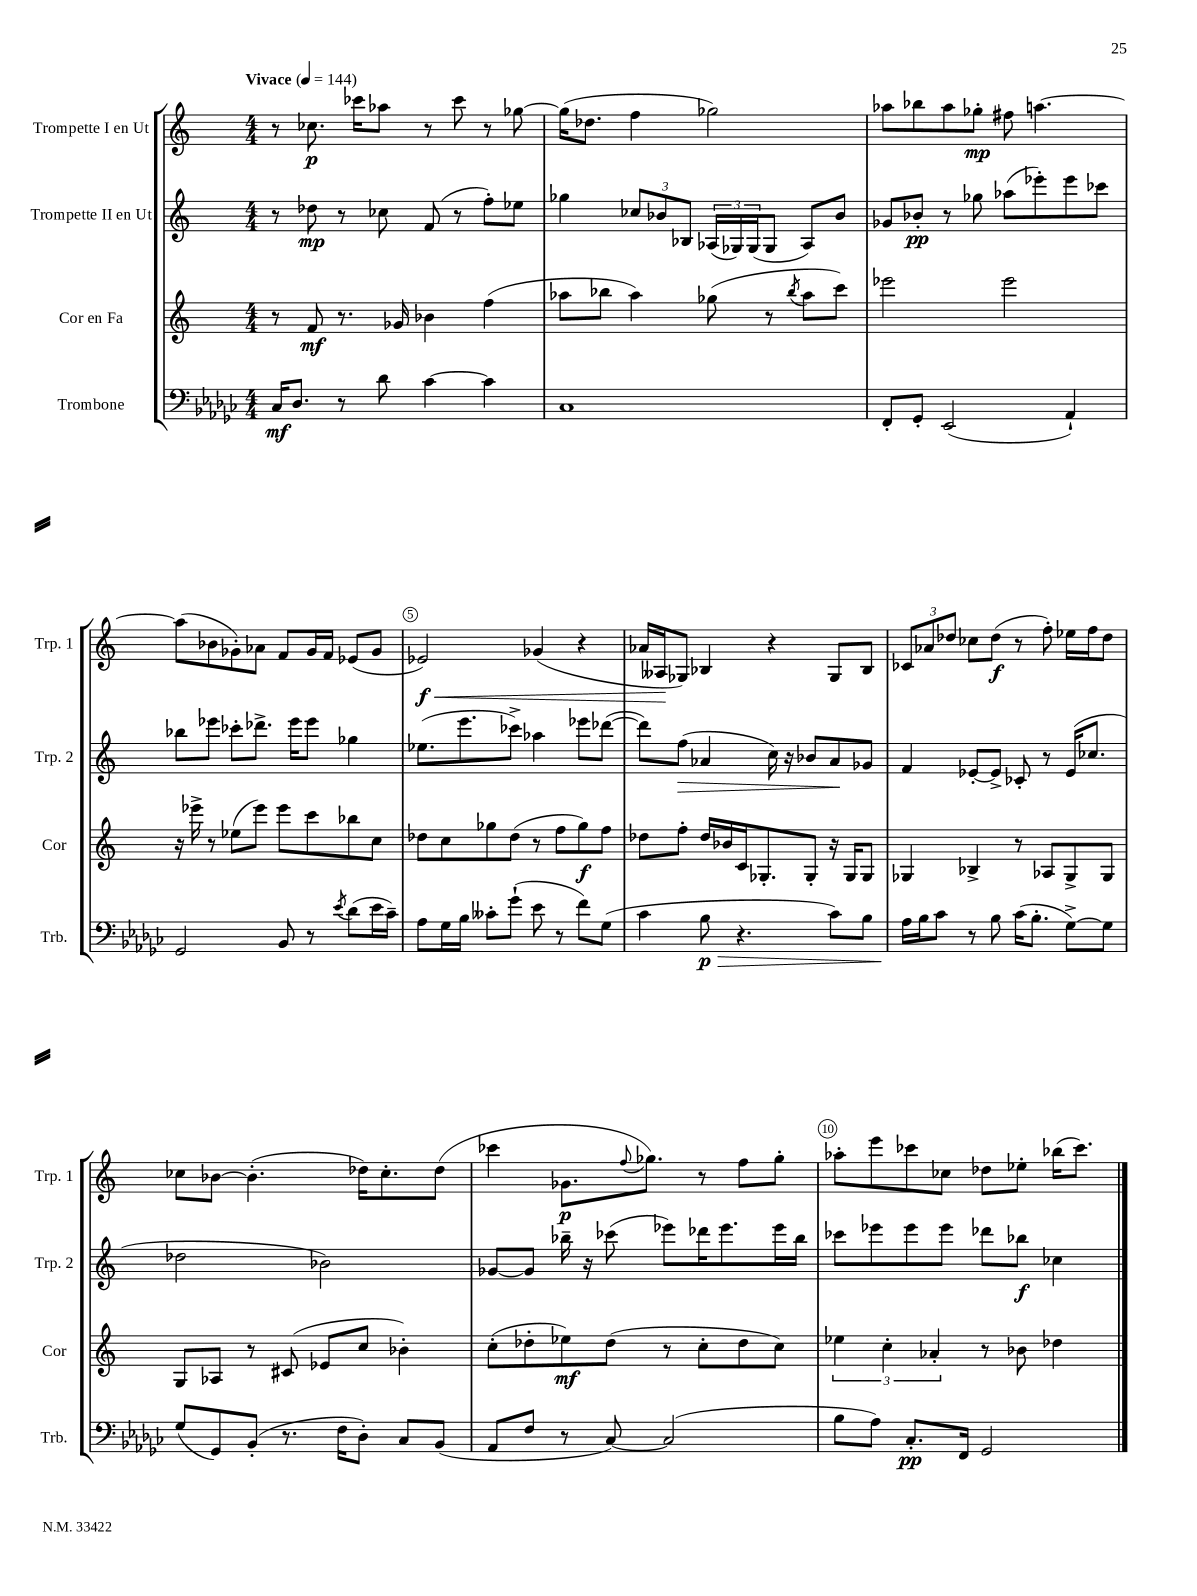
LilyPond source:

<<
\new StaffGroup <<
\new Staff = "s0" \with { instrumentName = "Trompette I en Ut" shortInstrumentName = "Trp. 1" } {
    \clef treble \key c \major \numericTimeSignature \time 4/4 \tempo "Vivace" 4 = 144
    r8 ces''8.\p ces'''16 aes''8 r8 ces'''8 r8 ges''8~ |
    ges''16( des''8. f''4 ges''2) |
    aes''8 bes''8 aes''8 ges''8-.\mp fis''8 a''4.~ |
    a''8( bes'8 ges'8-.) aes'8 f'8 ges'16 f'16 ees'8( ges'8 |
    ees'2\f\<) ges'4( r4 |
    aes'16 aeses16\! ges8) bes4 r4 ges8 bes8 |
    \tuplet 3/2 { ces'8 aes'8 des''8 } ces''8 des''8\f( r8 f''8-.) ees''16 f''16 des''8 |
    ces''8 bes'8~ bes'4.-.( des''16) ces''8.-. des''8( |
    ces'''4 ges'8.\p \appoggiatura { f''8 } ges''8.) r8 f''8 ges''8-. |
    aes''8-. e'''8 ces'''8 ces''8 des''8 ees''8-. bes''16( ces'''8.) \bar "|." |
}
\new Staff = "s1" \with { instrumentName = "Trompette II en Ut" shortInstrumentName = "Trp. 2" } {
    \clef treble \key c \major \numericTimeSignature \time 4/4
    r8 des''8\mp r8 ces''8 f'8( r8 f''8-.) ees''8 |
    ges''4 \tuplet 3/2 { ces''8 bes'8 bes8 } \tuplet 3/2 { aes16( ges16) ges16( } ges8 aes8) bes'8 |
    ges'8 bes'8-.\pp r8 ges''8 aes''8( ees'''8-.) ees'''8 ces'''8 |
    bes''8 ees'''8 ces'''8-. des'''8.-> ees'''16 ees'''8 ges''4 |
    ees''8.( e'''8. ces'''8->) aes''4 ees'''8 des'''8~( |
    des'''8) f''8\>( aes'4 c''16) r16 bes'8 aes'8\! ges'8 |
    f'4 ees'8~-. ees'8-> ces'8-. r8 ees'16( ces''8. |
    des''2 bes'2) |
    ges'8~ ges'8 bes''16-- r16 ces'''8( ees'''8) des'''16 ees'''8. ees'''16 bes''16 |
    ces'''8 ees'''8 ees'''8 ees'''8 des'''8 bes''8\f ces''4 \bar "|." |
}
\new Staff = "s2" \with { instrumentName = "Cor en Fa" shortInstrumentName = "Cor" } {
    \clef treble \key c \major \numericTimeSignature \time 4/4
    r8 f'8\mf r8. ges'16 bes'4 f''4( |
    aes''8 bes''8 aes''4) ges''8( r8 \acciaccatura { bes''8 } aes''8 c'''8) |
    ees'''2 ees'''2 |
    r16 ees'''16-> r8 ees''8( ees'''8) ees'''8 c'''8 bes''8 c''8 |
    des''8 c''8 ges''8 des''8( r8 f''8 ges''8\f) f''8 |
    des''8 f''8-. des''16 bes'16 c'16 ges8.-. ges8-. r16 ges16 ges8 |
    ges4 bes4-> r8 aes8 ges8-> ges8 |
    g8 aes8 r8 cis'8( ees'8 c''8 bes'4-.) |
    c''8-.( des''8-. ees''8\mf) des''8( r8 c''8-. des''8 c''8) |
    \tuplet 3/2 { ees''4 c''4-. aes'4-. } r8 bes'8 des''4 \bar "|." |
}
\new Staff = "s3" \with { instrumentName = "Trombone" shortInstrumentName = "Trb." } {
    \clef bass \key ges \major \numericTimeSignature \time 4/4
    ces16\mf des8. r8 des'8 ces'4~ ces'4 |
    ces1 |
    f,8-. ges,8-. ees,2( aes,4-!) |
    ges,2 bes,8 r8 \acciaccatura { ees'8 } des'8( ees'16 ces'16--) |
    aes8 ges16 bes16 ceses'8-. ges'8-!( ees'8 r8 f'8) ges8( |
    ces'4 bes8\p\> r4. ces'8) bes8 |
    aes16\! bes16 ces'8 r8 bes8 ces'16( bes8.-. ges8~->) ges8 |
    ges8( ges,8) bes,8-.( r8. f16 des8-.) ces8 bes,8( |
    aes,8 f8 r8 ces8~) ces2( |
    bes8 aes8) ces8.-.\pp f,16 ges,2 \bar "|." |
}
>>
>>
\layout { \context { \Score \override BarNumber.break-visibility = ##(#f #t #t) barNumberVisibility = #(every-nth-bar-number-visible 5) \override BarNumber.stencil = #(make-stencil-circler 0.1 0.3 ly:text-interface::print) } }
